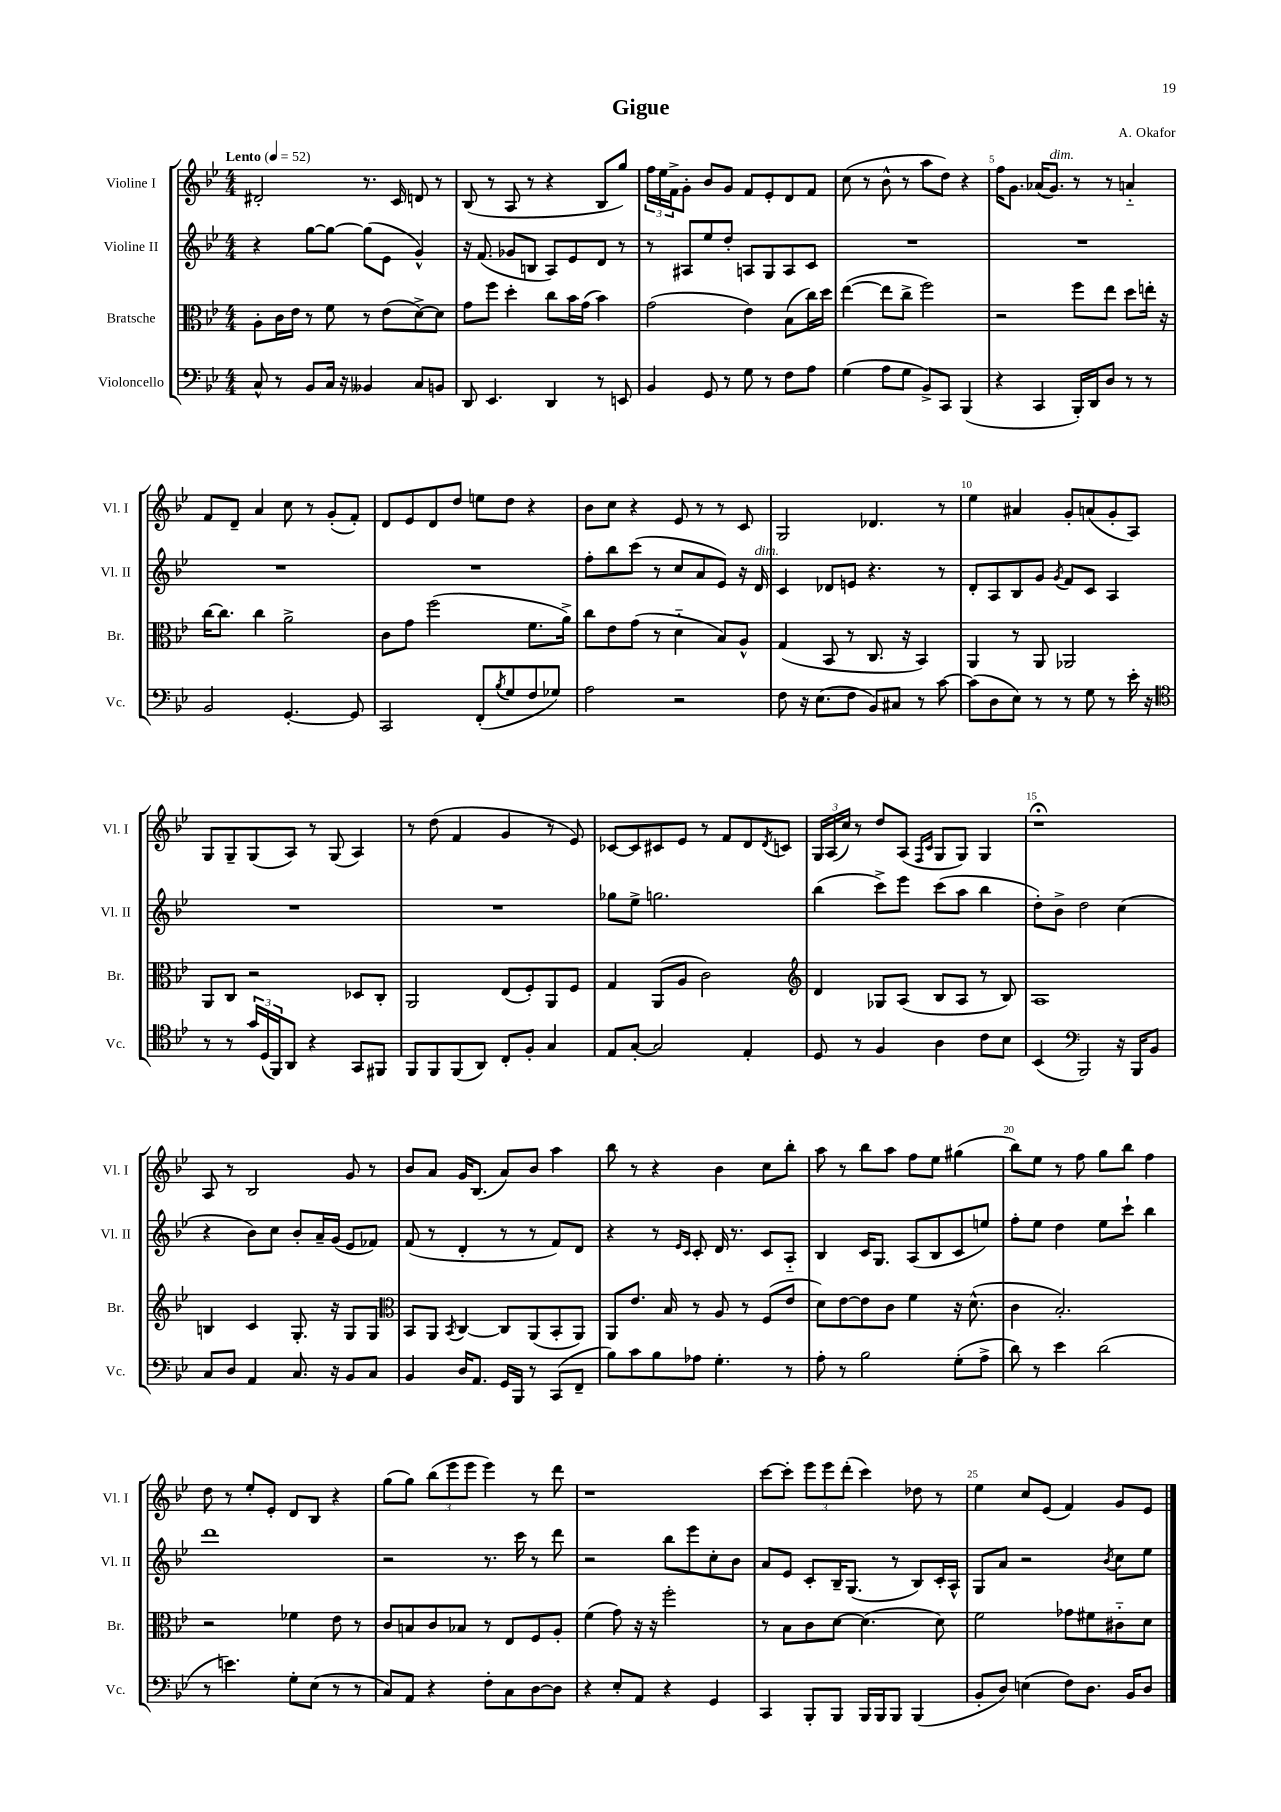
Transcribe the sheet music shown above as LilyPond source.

\header { title = "Gigue" composer = "A. Okafor" }
<<
\new StaffGroup <<
\new Staff = "s0" \with { instrumentName = "Violine I" shortInstrumentName = "Vl. I" } {
    \clef treble \key bes \major \numericTimeSignature \time 4/4 \tempo "Lento" 4 = 52
    dis'2-. r8. c'16 d'8 r8 |
    bes8( r8 a8 r8 r4 bes8 g''8) |
    \tuplet 3/2 { f''16 ees''16 f'16-> } g'8-. bes'8 g'8 f'8 ees'8-. d'8 f'8 |
    c''8( r8 bes'8-^ r8 a''8 d''8) r4 |
    f''16 g'8. aes'16( g'8.^\markup { \italic "dim." }) r8 r8 a'4-_ |
    f'8 d'8-- a'4 c''8 r8 g'8-.( f'8-.) |
    d'8 ees'8 d'8 d''8 e''8 d''8 r4 |
    bes'8 c''8 r4 ees'8 r8 r8 c'8 |
    g2 des'4. r8 |
    ees''4 ais'4 g'8-. a'8( g'8-. a8) |
    g8 g8-- g8( a8) r8 g8( a4) |
    r8 d''8( f'4 g'4 r8 ees'8) |
    ces'8~ ces'8 cis'8 ees'8 r8 f'8 d'8 \acciaccatura { d'8 } c'8 |
    \tuplet 3/2 { g16 a16( c''16) } r8 d''8 a8( \grace { f16 c'16 } g8 g8) g4 |
    r1\fermata |
    a8 r8 bes2 g'8 r8 |
    bes'8 a'8 g'16 bes8.( a'8) bes'8 a''4 |
    bes''8 r8 r4 bes'4 c''8 bes''8-. |
    a''8 r8 bes''8 a''8 f''8 ees''8 gis''4( |
    bes''8) ees''8 r8 f''8 g''8 bes''8 f''4 |
    d''8 r8 ees''8-. ees'8-. d'8 bes8 r4 |
    g''8( g''8) \tuplet 3/2 { bes''8( ees'''8 ees'''8 } ees'''4) r8 d'''8 |
    r1 |
    c'''8~ c'''8-. \tuplet 3/2 { ees'''8 ees'''8 d'''8-.( } c'''4) des''8 r8 |
    ees''4 c''8 ees'8( f'4) g'8 ees'8 \bar "|." |
}
\new Staff = "s1" \with { instrumentName = "Violine II" shortInstrumentName = "Vl. II" } {
    \clef treble \key bes \major \numericTimeSignature \time 4/4
    r4 g''8~ g''8~ g''8( ees'8 g'4-^) |
    r16 f'8.( ges'8 b8 a8) ees'8 d'8 r8 |
    r8 ais8 ees''8 d''8-. a8 g8 a8 c'8 |
    R1 |
    R1 |
    R1 |
    R1 |
    f''8-. bes''8 c'''8( r8 c''8 a'8 ees'8) r16 d'16^\markup { \italic "dim." } |
    c'4 des'8 e'8 r4. r8 |
    d'8-. a8 bes8 g'8 \acciaccatura { g'8 } f'8 c'8 a4 |
    R1 |
    R1 |
    ges''8 ees''8-> g''2. |
    bes''4( c'''8->) ees'''8 c'''8( a''8 bes''4 |
    d''8-.) bes'8-> d''2 c''4( |
    r4 bes'8) c''8 bes'8-. a'16-- g'16( ees'8 fes'8) |
    f'8( r8 d'4-. r8 r8 f'8) d'8 |
    r4 r8 \grace { ees'16 c'16 } c'8-. d'16 r8. c'8 a8-_ |
    bes4 c'16 g8. a8( bes8 c'8 e''8) |
    f''8-. ees''8 d''4 ees''8 c'''8-! bes''4 |
    d'''1 |
    r2 r8. c'''16 r8 d'''8 |
    r2 bes''8 ees'''8 c''8-. bes'8 |
    a'8 ees'8 c'8-. bes16-- g8.( r8 bes8) c'16-. a16-^ |
    g8 a'8 r2 \acciaccatura { bes'8 } c''8 ees''8 \bar "|." |
}
\new Staff = "s2" \with { instrumentName = "Bratsche" shortInstrumentName = "Br." } {
    \clef alto \key bes \major \numericTimeSignature \time 4/4
    a8-. c'16 ees'16 r8 f'8 r8 ees'8( d'8~->) d'8 |
    g'8 f''8 d''4-. c''8 bes'16 g'16( bes'4) |
    g'2( ees'4) bes8( c''16) d''16 |
    ees''4~( ees''8 c''8-> f''2) |
    r2 f''8 ees''8 d''8 e''16-. r16 |
    c''16~ c''8. c''4 a'2-> |
    c'8 g'8 f''2( f'8. a'16->) |
    c''8 ees'8 g'8( r8 d'4-_ bes8) a8-^ |
    g4( bes,8 r8 c8. r16 bes,4) |
    a,4 r8 a,8 aes,2 |
    a,8 c8 r2 des8 c8-. |
    a,2 ees8( f8-.) a,8 f8 |
    g4 a,8( a8 c'2) |
    \clef treble d'4 ges8 a8( bes8 a8 r8 bes8) |
    a1 |
    b4 c'4 g8.-. r16 g8 g8 |
    \clef alto bes,8 a,8 \acciaccatura { bes,8 } c4~ c8 a,8( bes,8-. a,8) |
    a,8 ees'8. bes16 r8 a8 r8 f8( ees'8 |
    d'8) ees'8~ ees'8 c'8 f'4 r16 d'8.-^( |
    c'4 bes2.-.) |
    r2 fes'4 ees'8 r8 |
    c'8 b8 c'8 bes8 r8 ees8 f8 a8-. |
    f'4( g'8) r16 r16 f''2-. |
    r8 bes8 c'8 d'8~ d'4.( d'8) |
    f'2 ges'8 fis'8 cis'8-_ d'8 \bar "|." |
}
\new Staff = "s3" \with { instrumentName = "Violoncello" shortInstrumentName = "Vc." } {
    \clef bass \key bes \major \numericTimeSignature \time 4/4
    c8-^ r8 bes,8 c16 r16 beses,4 c8 b,8 |
    d,8 ees,4. d,4 r8 e,8 |
    bes,4 g,8 r8 g8 r8 f8 a8 |
    g4( a8 g8 bes,8->) c,8 bes,,4( |
    r4 c,4 bes,,16-.) d,16 d8 r8 r8 |
    bes,2 g,4.~-. g,8 |
    c,2 f,8-.( \acciaccatura { bes8 } g8 f8 ges8) |
    a2 r2 |
    f8 r16 ees8.( f8 bes,8) cis8 r8 c'8~ |
    c'8( d8 ees8) r8 r8 g8 r8 ees'16-. r16 |
    \clef tenor r8 r8 \tuplet 3/2 { g'16 d16( f,16) } a,8 r4 g,8 fis,8 |
    f,8 f,8 f,8( a,8) c8-. f8-. g4 |
    ees8 g8~-. g2 ees4-. |
    d8 r8 f4 a4 c'8 bes8 |
    bes,4( \clef bass bes,,2) r16 bes,,16 bes,8 |
    c8 d8 a,4 c8. r16 bes,8 c8 |
    bes,4 d16 a,8. g,16 bes,,16 r8 c,8( f,8-- |
    bes8) c'8 bes8 aes8 g4.-. r8 |
    a8-. r8 bes2 g8-.( a8-> |
    d'8) r8 ees'4 d'2( |
    r8 e'4.) g8-. ees8( r8 r8 |
    c8) a,8 r4 f8-. c8 d8~ d8 |
    r4 ees8-. a,8 r4 g,4 |
    c,4 bes,,8-. bes,,8 bes,,16 bes,,16 bes,,8 bes,,4( |
    bes,8-. d8) e4( f8) d8. bes,16 d8 \bar "|." |
}
>>
>>
\layout { \context { \Score \override BarNumber.break-visibility = ##(#f #t #t) barNumberVisibility = #(every-nth-bar-number-visible 5) } }
